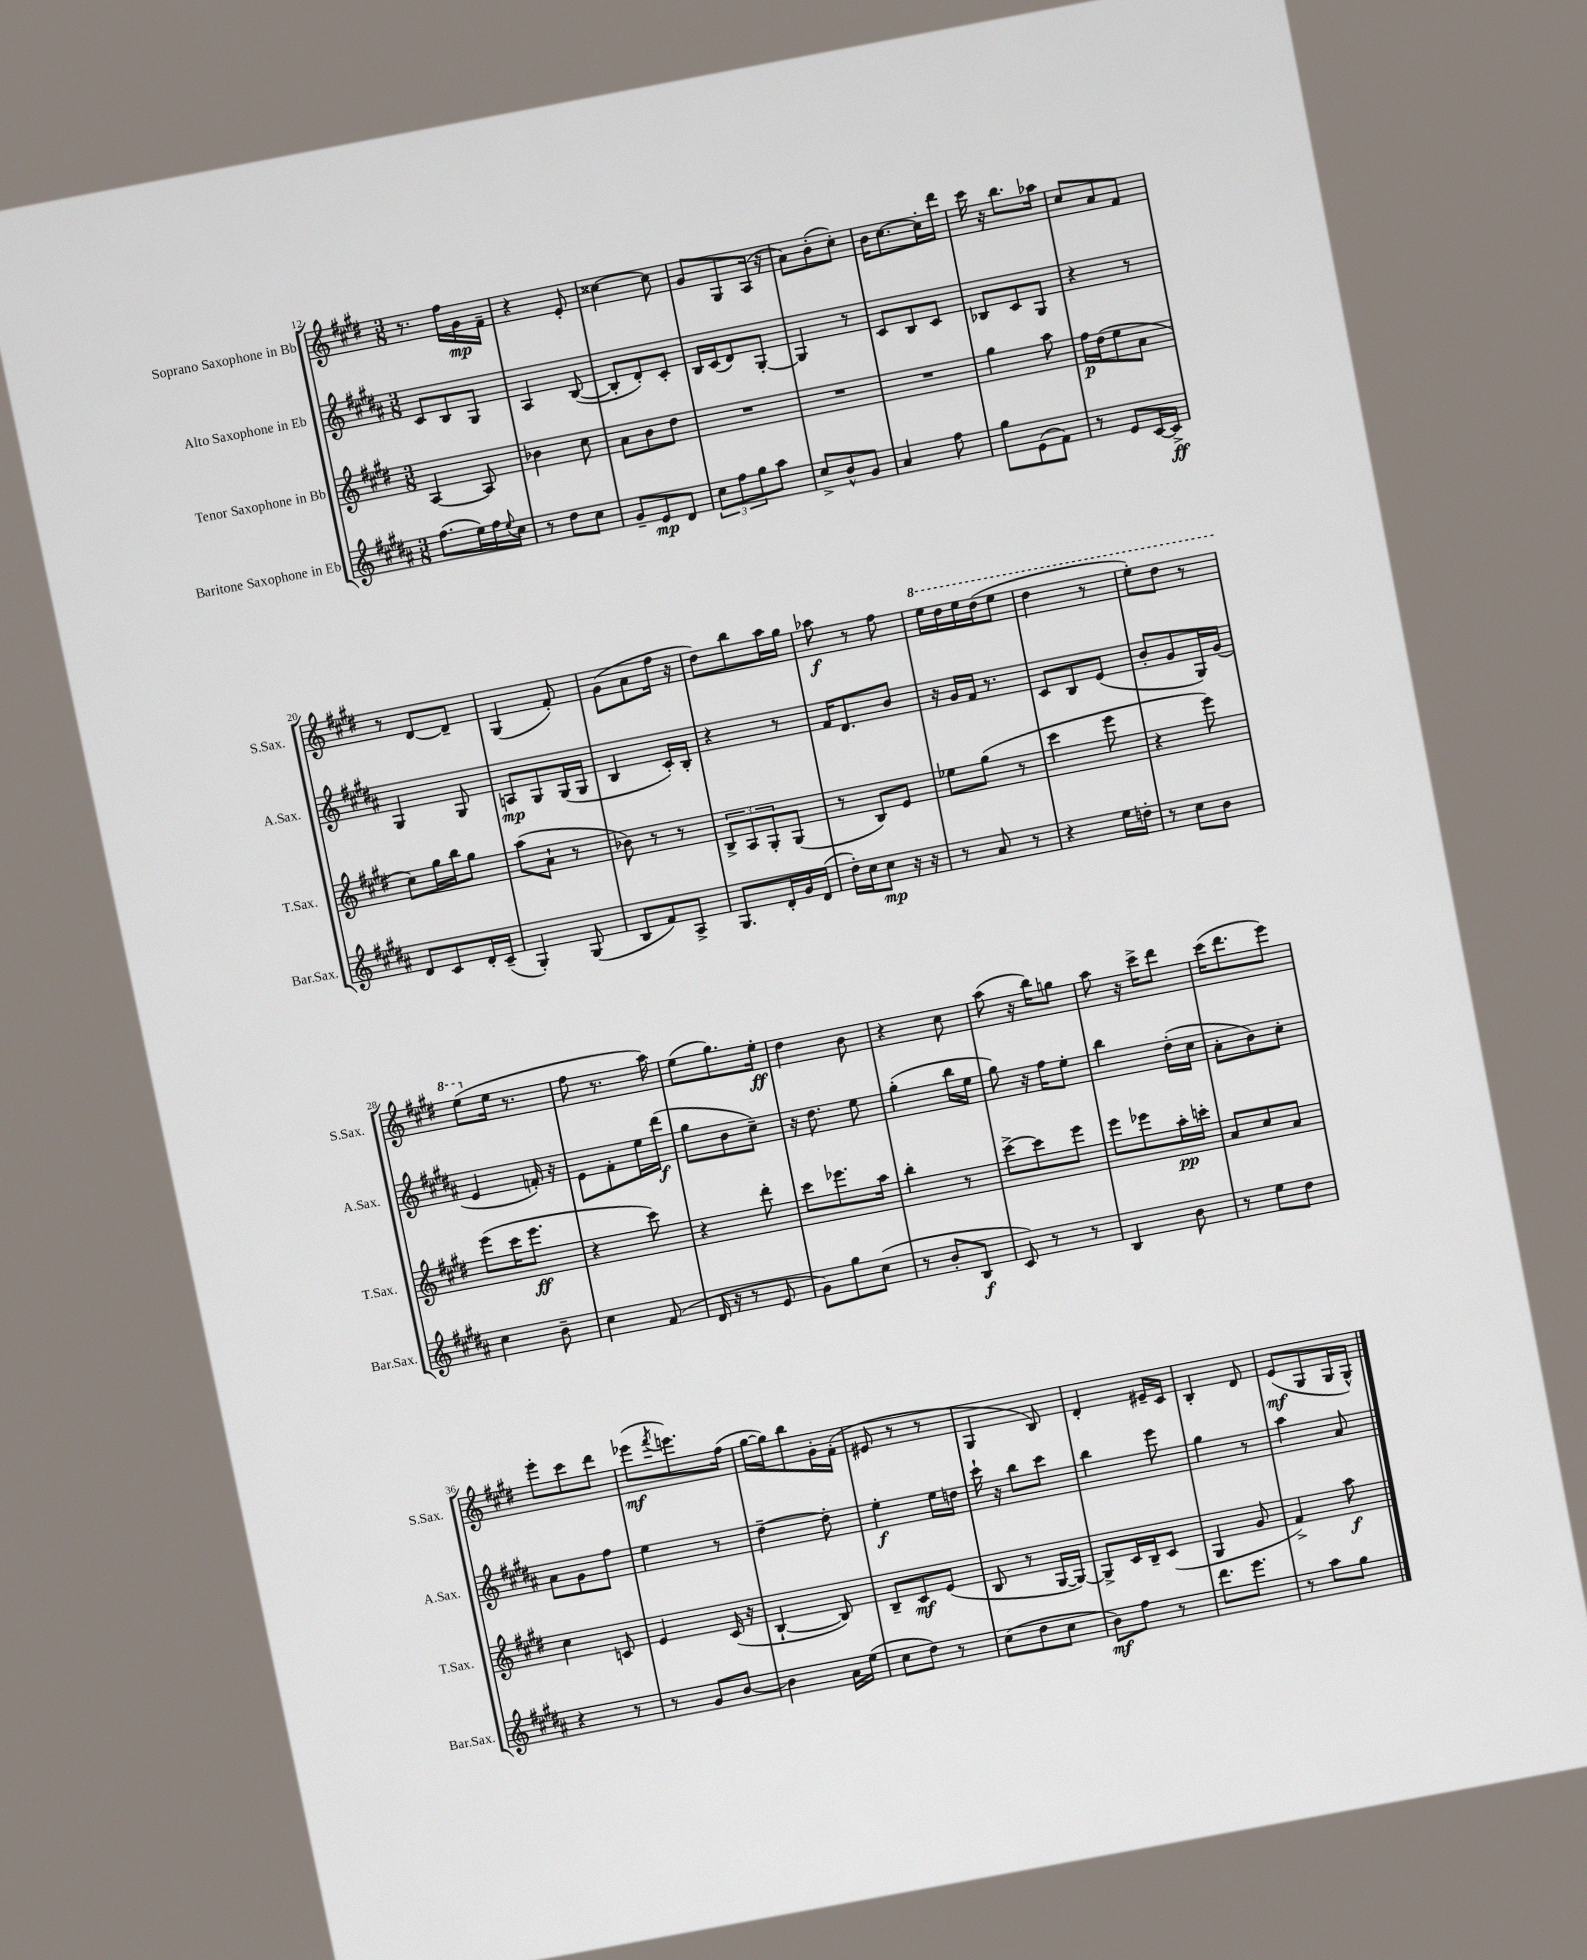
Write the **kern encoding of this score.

**kern	**kern	**kern	**kern
*staff4	*staff3	*staff2	*staff1
*clefG2	*clefG2	*clefG2	*clefG2
*k[f#c#g#d#a#]	*k[f#c#g#d#]	*k[f#c#g#d#a#]	*k[f#c#g#d#]
*M3/8	*M3/8	*M3/8	*M3/8
(8.ff#	[4A	8c#	8.r
.	.	8B	.
16ee)	.	.	16ff#
16ff#	8A]	8G#	16g#
8qqee	.	.	.
16cc#	.	.	16f#~
=	=	=	=
8r	4b-	4A#	4r
8dd#	.	.	.
8cc#	8cc#	([8B	8e'
=	=	=	=
8g#~	8a	8B']	[4cc##
8e	8b	8d#')	.
8d#	8dd#	8c#'	8cc##]
=	=	=	=
12cc#	4.r	16B	8g#
.	.	(16c#	.
12ff#	.	.	.
.	.	8d#)	8G#
12gg#	.	.	.
8aa#	.	[8G#'	(16A
.	.	.	16r
=	=	=	=
8cc#^	4.r	4G#]	8a)
8b^^	.	.	(8b'
8g#	.	8r	8cc#')
=	=	=	=
4a#	4.r	8c#	16b
.	.	.	[8.cc#
.	.	8B	.
8ff#	.	8c#	16cc#']
.	.	.	16ddd#
=	=	=	=
8gg#	4gg#	8B-	16ccc#
.	.	.	16r
(8e	.	8c#	8.bb
8f#)	8aa	8G#	.
.	.	.	16aa-
=	=	=	=
8r	16ff#	4r	8cc#
.	(16dd#	.	.
8e	8ee	.	8a
[16c#	8a	8r	8f#
16c#^]	.	.	.
=	=	=	=
8d#	8cc#)	4G#	8r
8c#	16gg#	.	[8d#
.	16bb	.	.
16d#'	8gg#	8G#	8d#~]
(16c#~	.	.	.
=	=	=	=
4G#')	(8aa	8A	(4G#
.	8a`	8G#	.
(8G#	8r	(16G#	8f#')
.	.	16G#	.
=	=	=	=
8B	8b-)	4B	(8g#
8f#)	8r	.	8a
8A#^	8r	16c#')	16ff#
.	.	16B'	16r
=	=	=	=
8.G#	12B^	4r	8dd#)
.	12A	.	.
.	.	.	8bb
.	12G#'	.	.
16d#'	.	.	.
16g#	(8G#	8r	16aa
(16d#	.	.	16gg#
=	=	=	=
16dd#')	8r	16f#	8aa-
16cc#	.	8.d#	.
8cc#	8B)	.	8r
16r	8e	8b	8ff#
16r	.	.	.
=	=	=	=
8r	8ee-	16r	16eee
.	.	16g#	16ddd#
8a#	(8gg#	16f#	16eee
.	.	8.r	(16ddd#
8r	8r	.	8eee
=	=	=	=
4r	4ccc#	8c#	4ddd#
.	.	8B	.
16ee	8eee	(8e	8r
16dd'	.	.	.
=	=	=	=
8r	4r	8b'	8eee')
8cc#	.	8g#	8ddd#
8b	8eee)	16G#)	8r
.	.	(16g#	.
=	=	=	=
4cc#	(8eee	4e	(8eee
.	16ccc#	.	16ee
.	8.eee	.	8.r
8b~	.	16f')	.
.	.	16r	.
=	=	=	=
4cc#	4r	8e	8ff#
.	.	8f#'	8.r
(8f#	8ccc#)	16ee	.
.	.	(16ddd#	16aa)
=	=	=	=
16d#	4r	8gg#	(8ee
16r	.	.	.
8r	.	8b	8.gg#)
8e	8ddd#'	8cc#~)	.
.	.	.	16ee'
=	=	=	=
8g#)	8ccc#	16r	4dd#
.	.	8.dd#	.
8gg#	8.eee-	.	.
(8cc#	.	8ee	8b
.	16aa	.	.
=	=	=	=
8r	4bb'	(4gg#'	4r
8b'	.	.	.
8B	8r	16bb	8cc#
.	.	16ee	.
=	=	=	=
8c#)	[8ccc#^	8gg#)	(8aa
8r	8ccc#]	16r	16r
.	.	16ff#	16bb)
8r	8eee	8ee'	8gg
=	=	=	=
4B	8eee	4bb	8aa
.	8eee-	.	16r
.	.	.	16ccc#^
8b	16aa'	(16dd#'	8ddd#
.	16ccc'	16cc#	.
=	=	=	=
8r	8a	8a#'	(16ccc#
.	.	.	8.ddd#
8ee	8cc#	8b)	.
8dd#	8a	8cc#'	8eee)
=	=	=	=
4r	4cc#	8a#	8eee'
.	.	8g#	8ccc#
8r	8c	8ff#	8ddd#
=	=	=	=
8r	4e	4ee	(8eee-
.	.	.	8qfff#
8g#	.	.	8.eee)
[8b	(16c#	8r	.
.	16r	.	(16ff#
=	=	=	=
4b]	[4B`	[4dd#~	[16gg#
.	.	.	16gg#])
.	.	.	8bb
16a#	8B])	8dd#']	16g#'
(16ee	.	.	(16f#'
=	=	=	=
8cc#	8B~	4ee'	8e#
8dd#)	8c#	.	8r
8r	(8e	16ee	8r
.	.	16dd	.
=	=	=	=
(8cc#	8B	16ccc#`	4G#
.	.	16r	.
8dd#	8r	8bb	.
8cc#	[16G#	8ccc#	8B)
.	16G#_)	.	.
=	=	=	=
8b)	8G#^]	4bb	4d#'
8ff#	16c#	.	.
.	16B~	.	.
8r	(8c#	8eee	16e#~
.	.	.	16c#
=	=	=	=
8.ddd#	4G#	4gg#	4B'
8.eee	.	.	.
.	8g#	8r	8d#
=	=	=	=
8r	4f#^)	4aa#	(8e
8aa#	.	.	8G#
8gg#	8aa	8a#	16G#
.	.	.	16G#^^)
==	==	==	==
*-	*-	*-	*-
